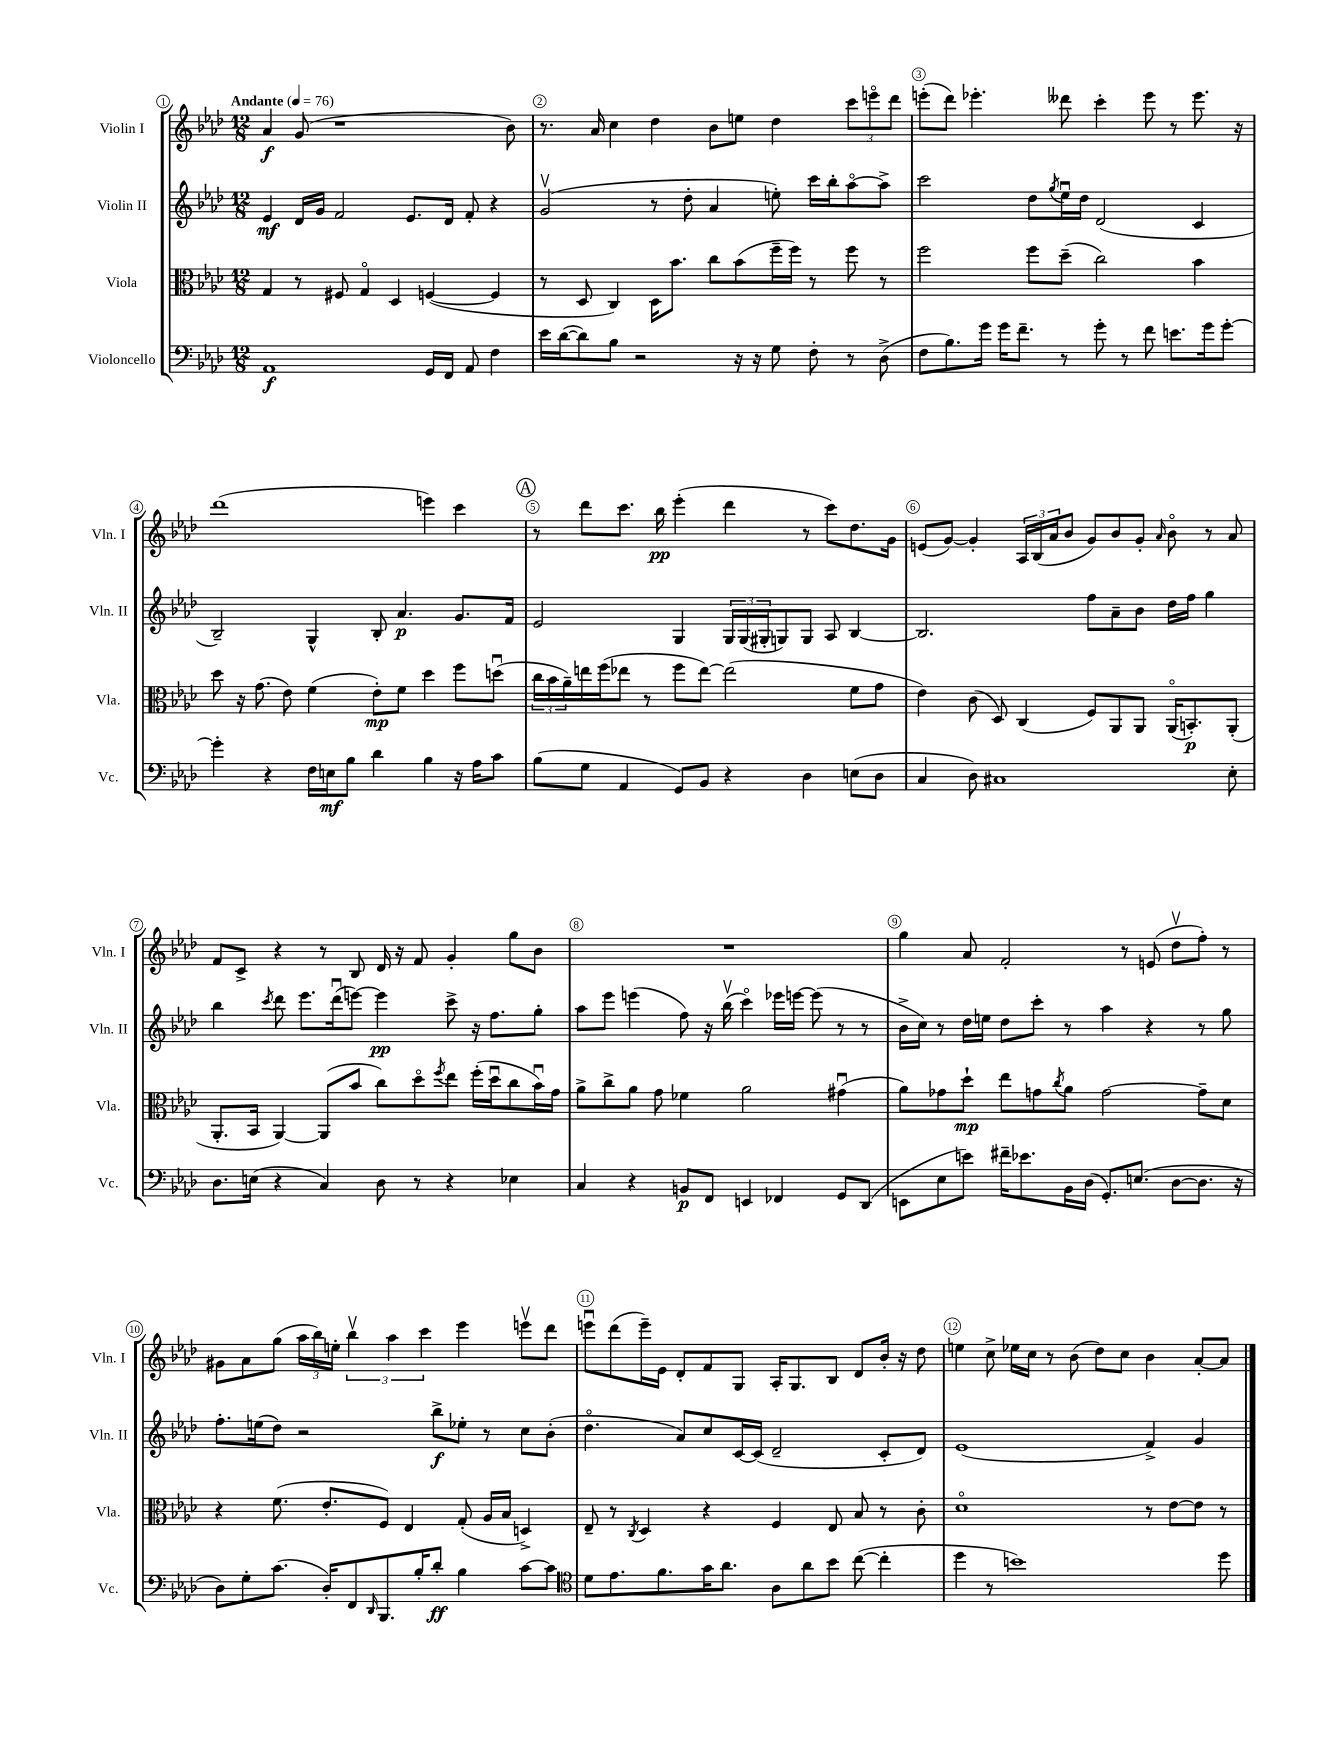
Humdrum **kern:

**kern	**dynam	**kern	**dynam	**kern	**dynam	**kern	**dynam
*part4	*part4	*part3	*part3	*part2	*part2	*part1	*part1
*staff4	*staff4	*staff3	*staff3	*staff2	*staff2	*staff1	*staff1
*I"Violoncello	*	*I"Viola	*	*I"Violin II	*	*I"Violin I	*
*I'Vc.	*	*I'Vla.	*	*I'Vln. II	*	*I'Vln. I	*
*clefF4	*	*clefC3	*	*clefG2	*	*clefG2	*
*k[b-e-a-d-]	*	*k[b-e-a-d-]	*	*k[b-e-a-d-]	*	*k[b-e-a-d-]	*
*M12/8	*	*M12/8	*	*M12/8	*	*M12/8	*
*MM76	*	*MM76	*	*MM76	*	*MM76	*
=1	=1	=1	=1	=1	=1	=1	=1
!	!	!	!	!	!	!LO:TX:a:B:t=Andante	!
1AA-	f	4G/	.	4e-/	mf	4a-/	f
.	.	8r	.	16d-/LL	.	(8g/	.
.	.	.	.	16g/JJ	.	.	.
.	.	8F#X/	.	2f/	.	1r	.
.	.	4G/	.	.	.	.	.
.	.	4D-/	.	.	.	.	.
.	.	.	.	8.e-/L	.	.	.
16GG/LL	.	([4Fn/	.	.	.	.	.
16FF/JJ	.	.	.	16d-/Jk	.	.	.
8AA-/	.	.	.	8f'/	.	.	.
4F\	.	4F/]	.	4r	.	.	.
.	.	.	.	.	.	8b-\)	.
=2	=2	=2	=2	=2	=2	=2	=2
16e-\LL	.	8r	.	(2gv/	.	8.r	.
([16d-\J	.	.	.	.	.	.	.
8d-\])	.	8D-/	.	.	.	.	.
.	.	.	.	.	.	16a-/	.
8B-\J	.	4C/)	.	.	.	4cc\	.
2r	.	.	.	.	.	.	.
.	.	16D-\KL	.	8r	.	4dd-\	.
.	.	8.b-\J	.	.	.	.	.
.	.	.	.	8dd-'\	.	.	.
.	.	8cc\L	.	4a-/	.	8b-\L	.
16r	.	(8b-\	.	.	.	8een\J	.
16r	.	.	.	.	.	.	.
8G\	.	16ff~\L	.	8een'\)	.	4dd-\	.
.	.	16ff\JJ)	.	.	.	.	.
8F'\	.	8r	.	16ccc\LL	.	.	.
.	.	.	.	16bb-'\J	.	.	.
8r	.	8ff\	.	[8aa-\	.	12ccc\L	.
.	.	.	.	.	.	12eeen\	.
(8D-^\	.	8r	.	8aa-^\J]	.	.	.
.	.	.	.	.	.	12ddd-\J	.
=3	=3	=3	=3	=3	=3	=3	=3
8F\L	.	2ff\	.	2ccc\	.	(8eeen'\L	.
8.B-\)	.	.	.	.	.	8ddd-\J)	.
.	.	.	.	.	.	4.eee-X'\	.
16g\Jk	.	.	.	.	.	.	.
16g\KL	.	.	.	.	.	.	.
8.f~\J	.	.	.	.	.	.	.
.	.	8ff\L	.	8dd-\L	.	.	.
.	.	.	.	8qgg/	.	.	.
8r	.	(8dd-~\J	.	16ee-u\L	.	8ddd--X\	.
.	.	.	.	16dd-\JJ	.	.	.
8g'\	.	2cc\)	.	(2d-/	.	4ccc'\	.
8r	.	.	.	.	.	.	.
8f\	.	.	.	.	.	8eee-\	.
8.en\L	.	.	.	.	.	8r	.
.	.	4b-\	.	4c/	.	8.eee-\	.
16g\k	.	.	.	.	.	.	.
[8g'\J	.	.	.	.	.	.	.
.	.	.	.	.	.	16r	.
!!LO:LB:g=z
=4	=4	=4	=4	=4	=4	=4	=4
4g'\]	.	8dd-\	.	2B-~/)	.	(1ddd-	.
.	.	16r	.	.	.	.	.
.	.	(8.g\	.	.	.	.	.
4r	.	.	.	.	.	.	.
.	.	8e-\)	.	.	.	.	.
16F\LL	.	(4f\	.	4G^^/	.	.	.
16En\J	mf	.	.	.	.	.	.
8B-\J	.	.	.	.	.	.	.
4d-\	.	8e-'\L)	mp	8B-'/	.	.	.
.	.	8f\J	.	4.a-/	p	.	.
4B-\	.	4dd-\	.	.	.	4eeen\)	.
16r	.	8ff\L	.	8.g/L	.	4ccc\	.
16A-\KL	.	.	.	.	.	.	.
8c\J	.	(8ddnu\J	.	.	.	.	.
.	.	.	.	16f/Jk	.	.	.
!!LO:REH:place=s1:t=A
=5	=5	=5	=5	=5	=5	=5	=5
(8B-\L	.	24cc\LL	.	2e-/	.	8r	.
.	.	24b-\	.	.	.	.	.
.	.	24a-~\)	.	.	.	.	.
8G\J	.	16een\	.	.	.	8ddd-\L	.
.	.	(16ff\J	.	.	.	.	.
4AA-/	.	8ee-X\J	.	.	.	8.ccc\J	.
.	.	8r	.	.	.	.	.
.	.	.	.	.	.	16bb-\	pp
8GG/L)	.	8ff\L	.	4G/	.	(4eee-'\	.
8BB-/J	.	[8ee-\J)	.	.	.	.	.
4r	.	(2ee-\]	.	24G/LL	.	4ddd-\	.
.	.	.	.	(24G/	.	.	.
.	.	.	.	24G#X'/J	.	.	.
.	.	.	.	8Gn/)	.	.	.
4D-\	.	.	.	8G/J	.	8r	.
.	.	.	.	8A-/	.	8ccc\L)	.
(8En\L	.	8f\L	.	[4B-/	.	8.dd-\	.
8D-\J	.	8g\J	.	.	.	.	.
.	.	.	.	.	.	16g\Jk	.
=6	=6	=6	=6	=6	=6	=6	=6
4C/	.	4e-\)	.	2.B-/]	.	(8en/L	.
.	.	.	.	.	.	[8g/J)	.
8D-\)	.	(8c\	.	.	.	4g'/]	.
1C#X	.	8D-/)	.	.	.	.	.
.	.	(4C/	.	.	.	24A-/LL	.
.	.	.	.	.	.	(24B-/	.
.	.	.	.	.	.	24a-/J	.
.	.	.	.	.	.	8b-/J	.
.	.	8F/L)	.	8ff\L	.	8g/L)	.
.	.	8AA-/	.	8a-~\	.	8b-/	.
.	.	8AA-/J	.	8b-\J	.	8g'/J	.
.	.	.	.	.	.	16qqa-/	.
.	.	(16AA-/KL	.	16dd-\LL	.	8b-\	.
.	.	8.BBn'/)	p	16ff\JJ	.	.	.
.	.	.	.	4gg\	.	8r	.
8E-'\	.	(8AA-'/J	.	.	.	8a-/	.
!!LO:LB:g=z
=7	=7	=7	=7	=7	=7	=7	=7
8.D-\L	.	8.AA-'/L	.	4bb-\	.	8f/L	.
.	.	.	.	.	.	8c^/J	.
(16En\Jk	.	16BB-/Jk	.	.	.	.	.
.	.	.	.	8qccc/	.	.	.
4r	.	[4AA-/)	.	8ddd-\	.	4r	.
.	.	.	.	8.eee-\L	.	.	.
4C/)	.	(8AA-/L]	.	.	.	8r	.
.	.	.	.	(16ddd-u\k	.	.	.
.	.	8b-/J	.	[8eeen\J)	.	8B-/	.
8D-\	.	8cc\L)	.	4eee\]	pp	16d-/	.
.	.	.	.	.	.	16r	.
8r	.	8dd-\	.	.	.	8f/	.
.	.	8qff/	.	.	.	.	.
4r	.	8ee-\J	.	8ccc^\	.	4g'/	.
.	.	(16ff'\LL	.	16r	.	.	.
.	.	16dd-u\J	.	8.ff\L	.	.	.
4E-X\	.	8cc\	.	.	.	8gg\L	.
.	.	16b-u\L)	.	8gg'\J	.	8b-\J	.
.	.	16g\JJ	.	.	.	.	.
=8	=8	=8	=8	=8	=8	=8	=8
4C/	.	8a-^\L	.	8aa-\L	.	1.r	.
.	.	8cc^\	.	8eee-\J	.	.	.
4r	.	8a-\J	.	(4eeen\	.	.	.
.	.	8g\	.	.	.	.	.
8BBn/L	p	4f-X\	.	8ff\)	.	.	.
8FF/J	.	.	.	16r	.	.	.
.	.	.	.	(16bb-v\	.	.	.
4EEn/	.	2a-\	.	4ccc\)	.	.	.
4FF-X/	.	.	.	16eee-X\LL	.	.	.
.	.	.	.	[16eeen\JJ	.	.	.
.	.	.	.	(8eee\]	.	.	.
8GG/L	.	(4g#Xu\	.	8r	.	.	.
(8DD-/J	.	.	.	8r	.	.	.
=9	=9	=9	=9	=9	=9	=9	=9
8EEn\L	.	8a-\L)	.	16b-^\LL	.	4gg\	.
.	.	.	.	16cc\JJ)	.	.	.
8E-\	.	8g-X\	.	8r	.	.	.
8en\J)	.	8dd-`\J	mp	16dd-\LL	.	8a-/	.
.	.	.	.	16een\JJ	.	.	.
16f#X~\KL	.	8ee-\L	.	8dd-\L	.	2f'/	.
8.e-X\	.	.	.	.	.	.	.
.	.	8gn\	.	8ccc'\J	.	.	.
.	.	8qcc/	.	.	.	.	.
16BB-\L	.	8a-\J	.	8r	.	.	.
(16D-\JJ	.	.	.	.	.	.	.
8.GG'/L)	.	[2g\	.	4aa-\	.	.	.
.	.	.	.	.	.	8r	.
(8.En/J	.	.	.	.	.	.	.
.	.	.	.	4r	.	(8en/	.
[8D-\L	.	.	.	.	.	8dd-v\L	.
8.D-\J]	.	8g~\L]	.	8r	.	8ff'\J)	.
.	.	8d-\J	.	8gg\	.	8r	.
16r	.	.	.	.	.	.	.
!!LO:LB:g=z
=10	=10	=10	=10	=10	=10	=10	=10
8D-\L)	.	4r	.	8.ff'\L	.	8g#X\L	.
8G'\	.	.	.	.	.	8a-\	.
.	.	.	.	(16een\k	.	.	.
(8.c\J	.	(8.f\	.	8dd-\J)	.	(8gg\J	.
.	.	.	.	2r	.	24aa-\LL	.
.	.	.	.	.	.	24bb-\)	.
16D-'/KL)	.	8.e-'/L	.	.	.	.	.
.	.	.	.	.	.	24een'\JJ	.
8FF/	.	.	.	.	.	6bb-v\	.
16qqDD-/	.	.	.	.	.	.	.
8.BBB-/	.	8F/J)	.	.	.	.	.
.	.	.	.	.	.	6aa-\	.
.	.	4E-/	.	.	.	.	.
16B-'/K	.	.	.	.	.	.	.
.	.	.	.	.	.	6ccc\	.
8d-'/J	ff	.	.	8bb-^\L	f	.	.
4B-\	.	(8G'/	.	8ee-X'\J	.	4eee-\	.
.	.	16A-/LL	.	8r	.	.	.
.	.	16B-/JJ	.	.	.	.	.
[8c\L	.	4Dn^/)	.	8cc\L	.	8eeenv\L	.
8c\J]	.	.	.	(8b-'\J	.	8ddd-\J	.
=11	=11	=11	=11	=11	=11	=11	=11
*clefC4	*	*	*	*	*	*	*
8d-\L	.	8E-~/	.	4.dd-\	.	8eeenu\L	.
8.e-\	.	8r	.	.	.	(8ddd-\	.
.	.	8qC/	.	.	.	.	.
.	.	4D-/	.	.	.	16eee~\L)	.
8.f\	.	.	.	.	.	16e-\JJ	.
.	.	.	.	8a-/L)	.	8d-'/L	.
16g\K	.	4r	.	8cc/	.	8f/	.
8.a-\J	.	.	.	.	.	.	.
.	.	.	.	[16c/L	.	8G/J	.
.	.	.	.	(16c/JJ]	.	.	.
8A-\L	.	4F/	.	2d-~/	.	16A-'/KL	.
.	.	.	.	.	.	8.G/	.
8a-\	.	.	.	.	.	.	.
8b-\J	.	8E-/	.	.	.	8B-/J	.
([8cc\	.	8B-/	.	.	.	8d-/L	.
4cc'\]	.	8r	.	8c'/L	.	16b-'/Jk	.
.	.	.	.	.	.	16r	.
.	.	8c'\	.	8d-/J)	.	8dd-\	.
=12	=12	=12	=12	=12	=12	=12	=12
4dd-\	.	1d-	.	(1e-	.	4een\	.
8r	.	.	.	.	.	8cc^\	.
1bn)	.	.	.	.	.	16ee-X\LL	.
.	.	.	.	.	.	16cc\JJ	.
.	.	.	.	.	.	8r	.
.	.	.	.	.	.	(8b-\	.
.	.	.	.	.	.	8dd-\L)	.
.	.	.	.	.	.	8cc\J	.
.	.	8r	.	4f^/)	.	4b-\	.
.	.	[8e-\L	.	.	.	.	.
.	.	8e-\J]	.	4g/	.	[8a-'/L	.
8dd-\	.	8r	.	.	.	8a-/J]	.
==	==	==	==	==	==	==	==
*-	*-	*-	*-	*-	*-	*-	*-
